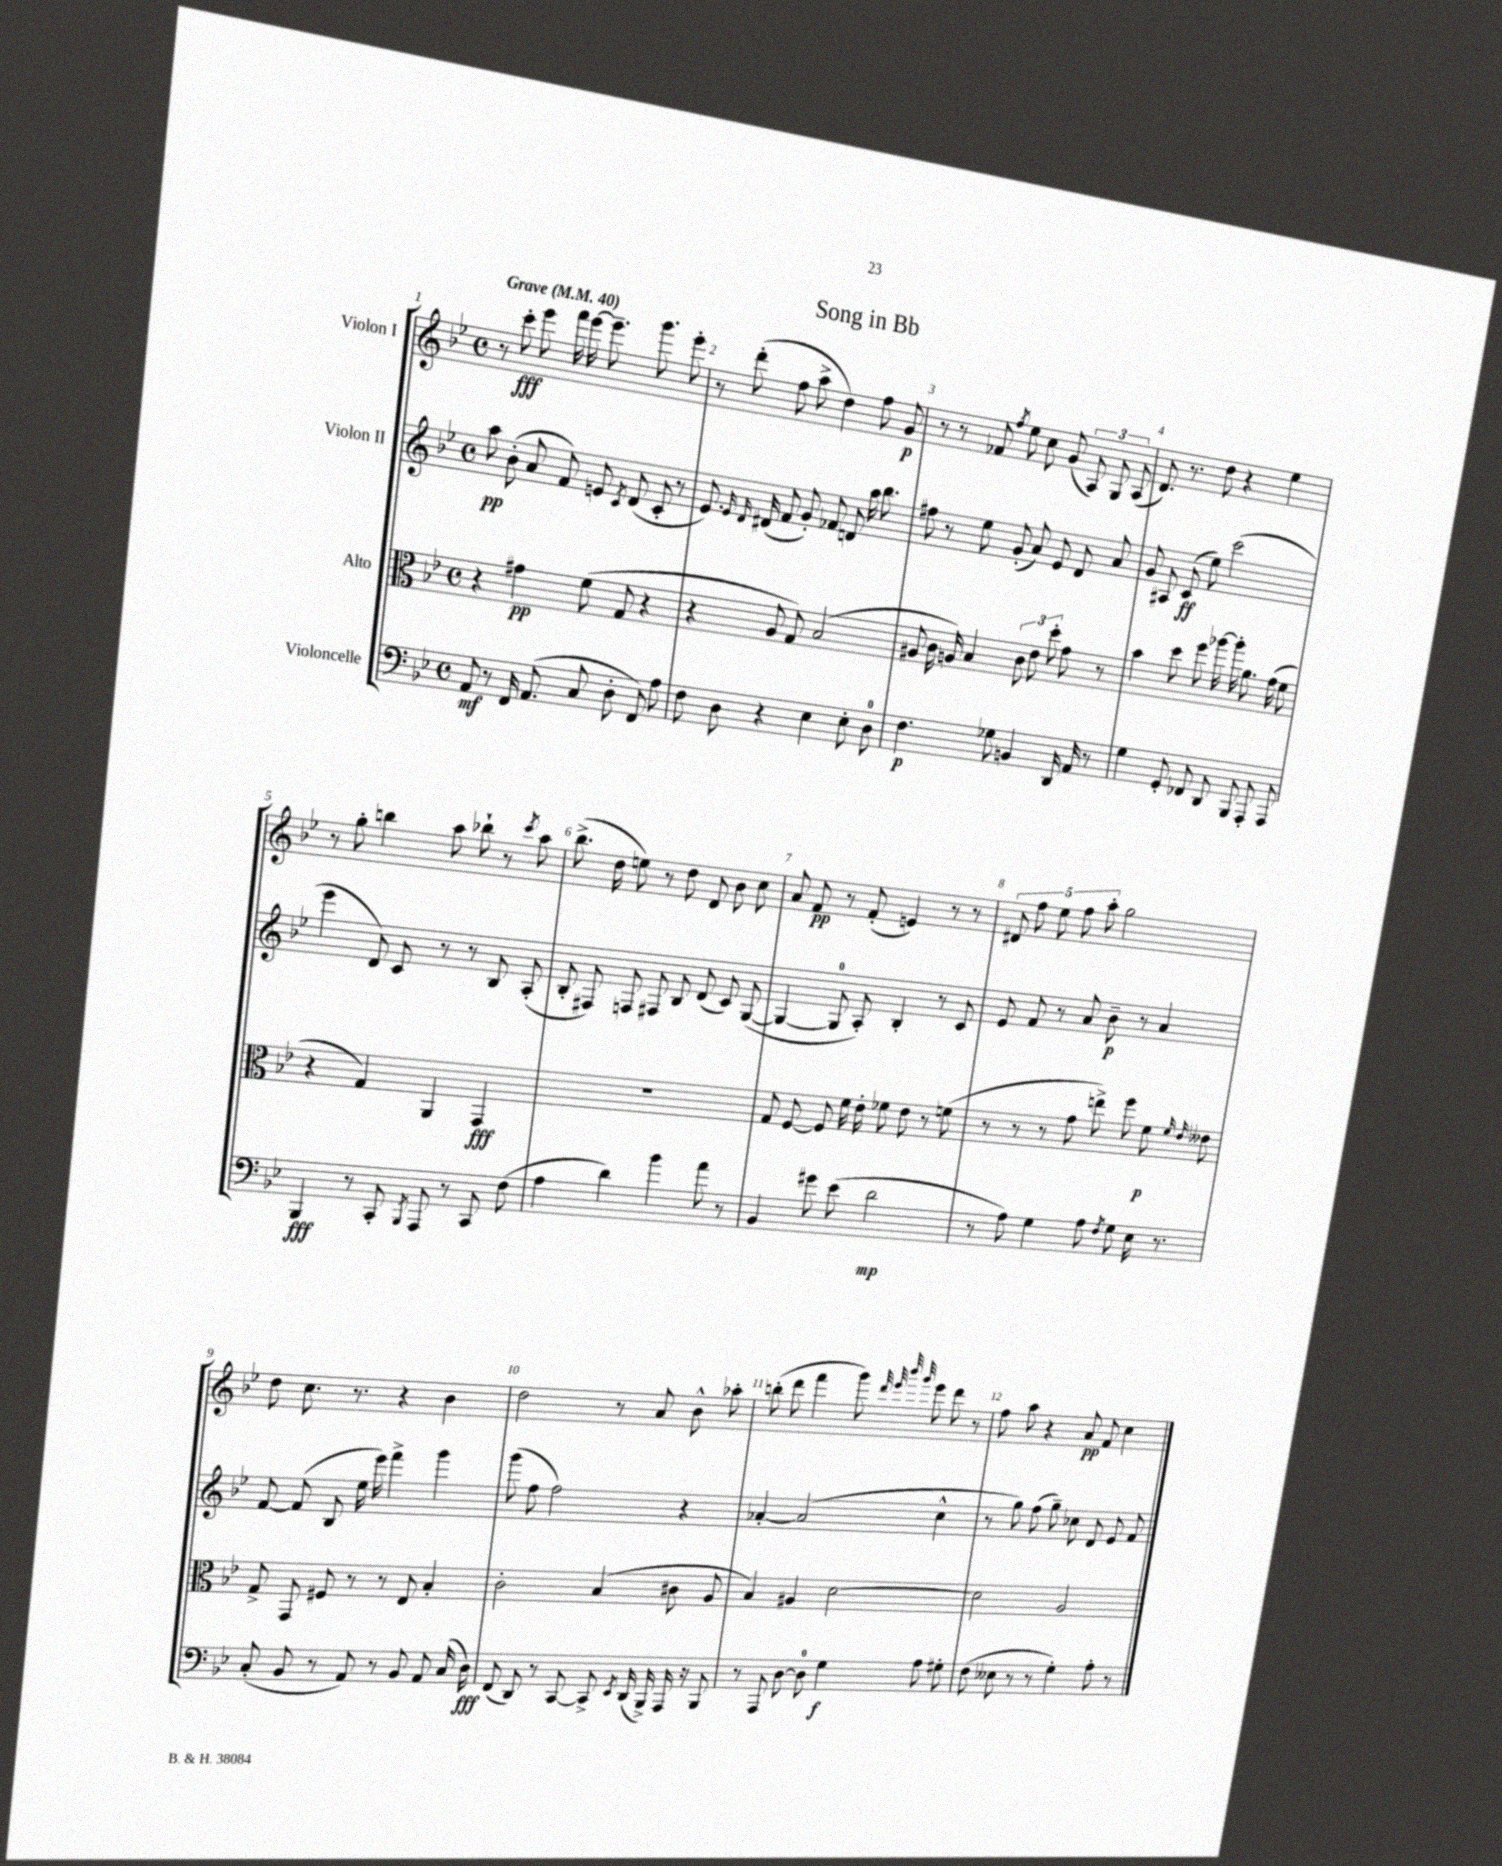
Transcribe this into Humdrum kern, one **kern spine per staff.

**kern	**kern	**kern	**kern
*staff4	*staff3	*staff2	*staff1
*clefF4	*clefC3	*clefG2	*clefG2
*k[b-e-]	*k[b-e-]	*k[b-e-]	*k[b-e-]
*M4/4	*M4/4	*M4/4	*M4/4
*met(c)	*met(c)	*met(c)	*met(c)
*MM40	*MM40	*MM40	*MM40
8AA/	4r	8aa\	8r
8r	.	(8b-'\	8ccc'\
16FF/	4g#\	8a/	8eee-\
(8.AA/	.	.	.
.	.	8f/)	16fff\
.	.	.	[16eee-\
8C/	(8f\	8e/	8.eee-~\]
.	.	8qc/	.
8D'\	8G/	(8d/	.
.	.	.	8.ggg\
8FF/)	4r	8c'/	.
8A\	.	8r	8eee-'\
=	=	=	=
8F\	4r	8.e-/)	8r
8D\	.	.	(8ddd'\
.	.	16qqe-/	.
.	.	16qqd/	.
.	.	(16d#/	.
4r	8A/	8f/	8ff\
.	8G/)	8g'/)	8aa^\
4E-\	(2B-/	8f-/	4dd\)
.	.	8d/	.
8E-'\	.	16aa\	8ff\
.	.	8.bb-\	.
8D\	.	.	8g/
=	=	=	=
4.F\	8A#/	8ff#\	8r
.	16c\	8r	8r
.	16A/)	.	.
.	4B-/	8ee-\	8f-/
.	.	.	8qff/
8G-\	.	(8g'/	8ee-\
4BB/	12c\	8a/)	8cc\
.	12e-\	.	.
.	.	8e-/	(8g/
.	12dd'\	.	.
16DD/	8g\	8d/	12A/)
16AA/	.	.	.
.	.	.	12G/
8r	8r	8a/	.
.	.	.	(12A/
=	=	=	=
4G\	4b-\	8g/	8.d/)
.	.	8A#/	.
.	.	.	8.r
8GG'/	8dd\	(8c/	.
8FF-/	8ff\	8ee-\)	8dd\
8DD/	[16aa-\	(2ccc\	4r
.	16aa-'\]	.	.
8BBB-/	8.a\	.	.
8AAA'/	.	.	4ee-\
.	(16g\	.	.
8AAA/	8f\	.	.
=	=	=	=
4BBB-/	4r	4eee-\	8r
.	.	.	8gg'\
8r	4G/)	8d/)	4bb\
8CC'/	.	8c/	.
8qBBB-/	.	.	.
8AAA/	4AA/	8r	8aa\
8r	.	8r	8bb-`\
8CC/	4GG/	8B-/	8r
.	.	.	8qccc/
(8F\	.	(8A'/	8aa\
=	=	=	=
4A\	1r	8B-'/	(8.bb-^\
.	.	8F#/)	.
.	.	.	16dd\
4d\)	.	8F/	8ee\)
.	.	8F#/	8r
4b-\	.	8B-/	8dd\
.	.	(8d/	8d/
8a\	.	8c/)	8b-\
8r	.	([8G/	8cc\
=	=	=	=
4BB-/	8G/	4G/_	8a/
.	[8F/	.	8f/
8g#\	8F/]	8G/]	8r
(8e-\	16f\	8A'/)	(8f'/
.	16e-'\	.	.
2d\	8f-\	4B-'/	4e/)
.	8e-\	.	.
.	8r	8r	8r
.	(8f\	8c/	8r
=	=	=	=
8r	8r	8e-/	10d#/
.	.	.	10ff\
8A\)	8r	8f/	.
.	.	.	10ee-\
4G\	8r	8r	.
.	.	.	10ff\
.	8g\	8a/	.
.	.	.	10aa'\
8A\	8ee^\)	8b-~\	2gg\
8qF/	.	.	.
8G\	8ff\	8r	.
16E-\	8f\	4a/	.
8.r	.	.	.
.	16qqf/	.	.
.	16qqe-/	.	.
.	8e--\	.	.
=	=	=	=
(8C'/	8G^/	[8f/	8dd\
8BB-/	8GG/	(8f/]	8.cc\
8r	8F#/	8B-/	.
.	.	.	8.r
8AA/)	8r	16ee-\	.
.	.	16eee-\)	.
8r	8r	4fff^\	4r
8BB-/	8E-/	.	.
8AA/	4B-'/	4ggg\	4b-\
(16C/	.	.	.
16D\)	.	.	.
=	=	=	=
(8FF/	2c'\	(8ggg\	2dd\
8DD/)	.	8ff\	.
8r	.	2ff\)	.
[8CC/	.	.	.
8CC^/]	(4B-/	.	8r
8qEE-/	.	.	.
(16DD/	.	.	8a/
16BBB-^/)	.	.	.
16AAA/	8c#\	4r	8b-^^\
16r	.	.	.
8BBB-/	8A/	.	8aa-'\
=	=	=	=
8r	4B-/)	[4a-'/	(8bb'\
8AAA/	.	.	8ddd\
[8D\	4A#/	(2a-/]	4fff\
8D\]	.	.	.
4G\	[2d\	.	8ggg\)
.	.	.	32qqddd/
.	.	.	32qqeee-/
.	.	.	32qqbbb-/
.	.	.	32qqggg/
.	.	.	8eee-\
8A\	.	4cc^^\	8ddd\
8G#'\	.	.	8r
=	=	=	=
(8F\	2d\]	8r	8ff\
8E--\	.	8gg\)	8aa\
8r	.	(8ff\	4r
8r	.	8gg~\)	.
4G'\)	2A/	8cc-\	8a/
.	.	8d/	8f/
8A'\	.	8e-/	4cc\
8r	.	8f/	.
==	==	==	==
*-	*-	*-	*-
